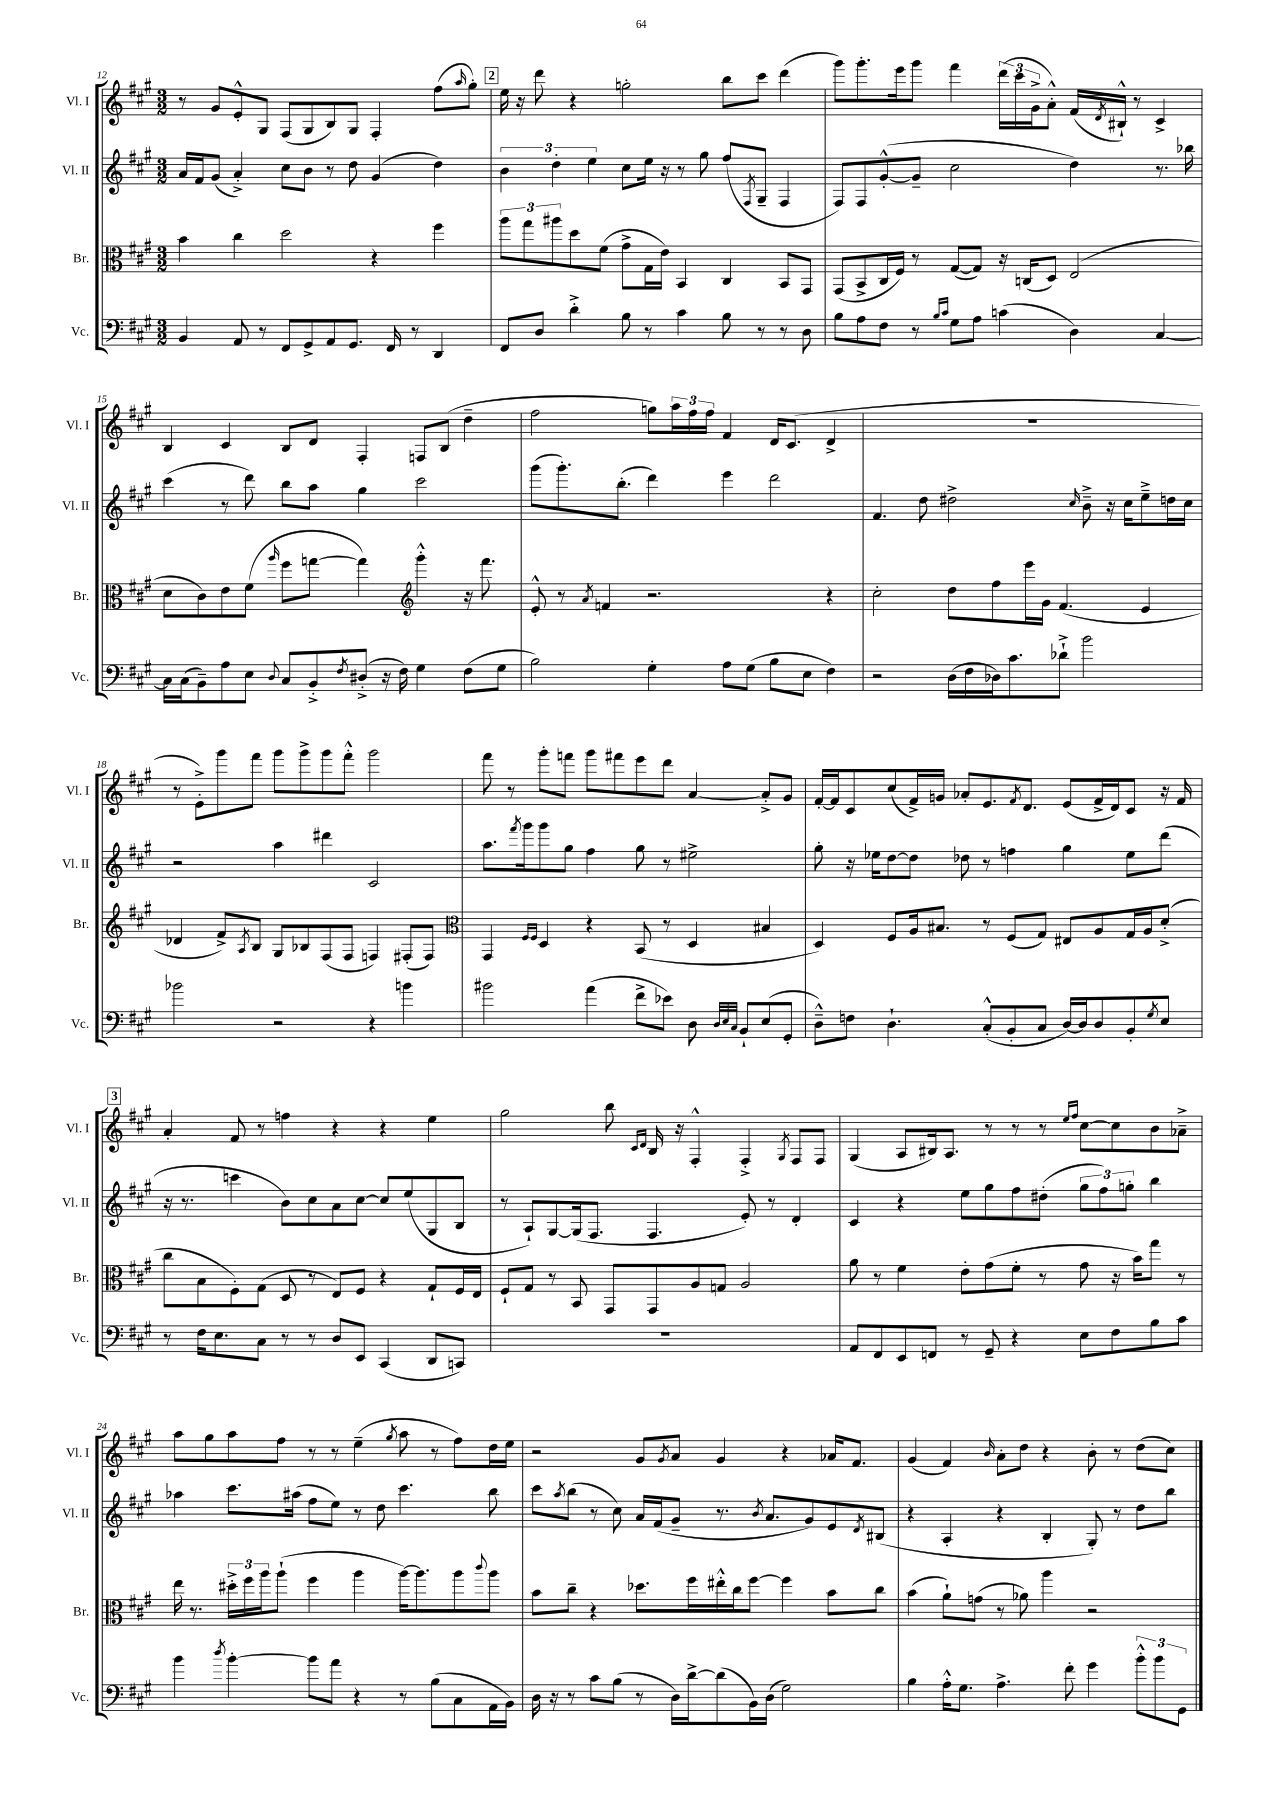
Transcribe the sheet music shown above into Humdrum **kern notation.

**kern	**kern	**kern	**kern
*part4	*part3	*part2	*part1
*staff4	*staff3	*staff2	*staff1
*I"Vc.	*I"Br.	*I"Vl. II	*I"Vl. I
*I'Vc.	*I'Br.	*I'Vl. II	*I'Vl. I
*clefF4	*clefC3	*clefG2	*clefG2
*k[f#c#g#]	*k[f#c#g#]	*k[f#c#g#]	*k[f#c#g#]
*M3/2	*M3/2	*M3/2	*M3/2
=12	=12	=12	=12
4BB/	4b\	16a/LL	8r
.	.	16f#/J	.
.	.	(8g#/J	8g#/L
8AA/	4cc#\	4a'^/)	8e'^^/
8r	.	.	8G#/J
8FF#/L	2dd\	8cc#\L	(8F#/L
8GG#^/	.	8b\J	8G#/
8AA/	.	8r	8B/)
8.GG#/J	.	8dd\	8G#/J
.	4r	(4g#/	4F#'/
16FF#/	.	.	.
8r	.	.	.
4DD/	4ff#\	4dd\)	(8ff#\L
.	.	.	16qqaa/
.	.	.	8gg#'\J)
!!LO:REH:place=s1:t=2
=13	=13	=13	=13
8FF#/L	12aa\L	6b\	16ee\
.	.	.	16r
.	12gg#\	.	.
8D/J	.	.	8ddd\
.	12aa#X\	6dd'\	.
4d'^\	8dd\	.	4r
.	.	6ee\	.
.	(8f#\J	.	.
8B\	8g#^\L	8cc#\L	2ggn'\
8r	16G#\L	16ee\Jk	.
.	16e\JJ)	16r	.
4c#\	4BB/	8r	.
.	.	8gg#\	.
8B\	4C#/	(8ff#/L	8bb\L
.	.	8qF#/	.
8r	.	8G#~/J	8ccc#\J
8r	8BB/L	4F#/	(4ddd\
8D\	8GG#/J	.	.
=14	=14	=14	=14
8B\L	(8GG#/L	8F#/L)	8ggg#\L)
8A\	8BB^/	8F#/	8.ggg#'\
8F#\J	16C#/L	([8g#'^^/	.
.	16F#/JJ)	.	16eee\k
8r	8r	8g#~/J]	8ggg#\J
16qqB/LL	.	.	.
16qqc#/JJ	.	.	.
8G#\L	([8G#/L	2cc#\	4fff#\
8A\J	8G#/J])	.	.
(4cn\	16r	.	(24ddd\LL
.	.	.	24ccc#\
.	(16Cn/KL	.	.
.	.	.	24g#^\J
.	8D/J)	.	8a'^^\J)
4D\)	(2E/	4dd\)	(16f#/LL
.	.	.	8qd/
.	.	.	16B#X`^^/JJ)
.	.	.	8r
[4C#/	.	8.r	4c#^/
.	.	16bb-X\	.
!!LO:LB:g=z
=15	=15	=15	=15
16C#\LL]	8d\L	(4ccc#\	4B/
(16C#\J	.	.	.
8BB~\)	8c#\)	.	.
8A\	8e\	8r	4c#/
8E\J	(8f#\J	8ddd\)	.
8qqD/	16qqaa/	.	.
8C#/L	8ff#\L	8bb\L	8B/L
8BB'^/	[8ggn\J	8aa\J	8d/J
8qF#/	.	.	.
(8D#X'^/J	4gg\])	4gg#\	4F#'/
16r	.	.	.
16F#\)	.	.	.
*	*clefG2	*	*
4G#\	4ggg#'^^\	2ccc#\	8Fn/L
.	.	.	(8B/J
(8F#\L	16r	.	4dd~\
.	8.fff#\	.	.
8G#\J	.	.	.
=16	=16	=16	=16
2B\)	8e'^^/	(8ggg#\L	2ff#\
.	8r	8.ggg#'\)	.
.	8qa/	.	.
.	4fn/	.	.
.	.	(8.bb'\J	.
4G#'\	2.r	4ddd\)	8ggn\L)
.	.	.	24aa\L
.	.	.	24ff#\
.	.	.	24ff#\JJ
8A\L	.	4eee\	4f#/
(8G#\J	.	.	.
8B\L	.	2ddd\	16d/KL
.	.	.	(8.c#/J
8E\J	.	.	.
4F#\)	4r	.	4d^/
=17	=17	=17	=17
2r	2cc#'\	4.f#/	1.r
.	.	8dd\	.
(16D\LL	8dd\L	2dd#X^\	.
16F#\	.	.	.
16D-X\J)	8ff#\	.	.
8.c#\	.	.	.
.	16eee\L	.	.
.	16g#\JJ	.	.
8d-X`^\J	(4.f#/	.	.
.	.	16qqcc#/	.
2b\	.	8b~^\	.
.	.	16r	.
.	.	16cc#\KL	.
.	4e/	8ee~^\	.
.	.	16ddn\L	.
.	.	16cc#\JJ	.
!!LO:LB:g=z
=18	=18	=18	=18
2b-X\	4d-X/	2r	8r
.	.	.	8e'^\L)
.	8f#^/L)	.	8ggg#\
.	8qA/	.	.
.	8B/J	.	8fff#\J
2r	8G#/L	4aa\	8ggg#\L
.	8B-X/	.	8ggg#^\
.	(8F#/	4ddd#X\	8ggg#\
.	8F#/J	.	8fff#'^^\J
4r	4Fn/)	2c#/	2ggg#\
4bn\	(8F#X'/L	.	.
.	8F#/J)	.	.
=19	=19	=19	=19
*	*clefC3	*	*
2b#X\	4GG#/	8.aa\L	8fff#\
.	.	.	8r
.	.	8qfff#/	.
.	.	16ggg#\k	.
.	16qqF#/LL	.	.
.	16qqF#/JJ	.	.
.	4D/	8ggg#\	8ggg#'\L
.	.	8gg#\J	8fffn\J
(4a\	4r	4ff#\	8ggg#\L
.	.	.	8fff#X\
8f#^\L	(8BB/	8gg#\	8eee\
8e-X\J)	8r	8r	8ddd\J
8D\	4D/	2ee#X^\	[4a/
32qqD/LLL	.	.	.
32qqE/	.	.	.
32qqC#/JJJ	.	.	.
8BB`/L	.	.	.
(8E/	4B#X/	.	8a'^/L]
8GG#'/J	.	.	8g#/J
=20	=20	=20	=20
8D~^^\L)	4D/)	8gg#'\	[16f#'/LL
.	.	.	16f#/J]
8Fn\J	.	16r	8c#/
.	.	16ee-X\KL	.
4.D`\	8F#/L	[8dd\	(8cc#/
.	16A/k	8dd\J]	16f#^/L)
.	8.B#X/J	.	16gn/JJ
.	.	8dd-X\	8a-X'/L
(8C#'^^/L	8r	8r	8.e/
8BB'/	(8F#/L	4ffn\	.
.	.	.	8qf#/
.	.	.	8.d/J
8C#/J	8G#/J)	.	.
[16D/LL)	8E#X/L	4gg#\	(8e/L
16D/J]	.	.	.
8D/	8A/	.	16f#^/L
.	.	.	16d/J)
8BB'/	16G#/L	8ee-\L	8c#/J
.	16A/J	.	.
8qG#/	.	.	.
8E/J	(8d'^/J	(8ddd\J	16r
.	.	.	16f#/
!!LO:LB:g=z
!!LO:REH:place=s1:t=3
=21	=21	=21	=21
8r	8cc#\L	16r	4a'/
.	.	8.r	.
16F#\KL	8B\	.	.
8.E\	.	.	.
.	8F#'\)	4cccn\	8f#/
8C#\J	(8G#\J	.	8r
8r	8D/	8b\L)	4ffn\
8r	8r	8cc#\	.
8D/L	8E/L)	8a\	4r
8EE/J	8F#/J	[8cc#\J	.
(4CC#/	4r	8cc#/L]	4r
.	.	(8ee/	.
8DD/L	8G#`/L	8G#/	4ee\
8CCn/J)	16F#/L	8B/J	.
.	16E/JJ	.	.
=22	=22	=22	=22
1.r	8F#`/L	8r	2gg#\
.	8G#/J	8A`/L)	.
.	8r	[8G#/	.
.	8BB/	(16G#/k]	.
.	.	8.F#/J	.
.	8GG#/L	.	8bb\
.	.	.	16qqc#/LL
.	.	.	16qqd/JJ
.	8GG#/	4.F#/	16B/
.	.	.	16r
.	8A/	.	4F#'^^/
.	8Gn/J	.	.
.	2A/	8e'/)	4F#'^/
.	.	8r	.
.	.	.	8qG#/
.	.	4d'/	8F#/L
.	.	.	8F#/J
=23	=23	=23	=23
8AA/L	8a\	4c#/	(4G#/
8FF#/	8r	.	.
8EE/	4f#\	4r	8A/L
8FFn/J	.	.	16B#X/k)
.	.	.	8.A/J
8r	8e'\L	8ee\L	.
8GG#~/	(8g#\	8gg#\	8r
4r	8f#'\J	8ff#\	8r
.	8r	(8dd#X'\J	8r
.	.	.	16qqee/LL
.	.	.	16qqff#/JJ
8E\L	8g#\	12gg#\L	[8cc#\L
.	.	12ff#\)	.
8F#\	16r	.	8cc#\]
.	.	12ggn'\J	.
.	16b\KL)	.	.
8B\	8gg#\J	4bb\	8b\
8c#\J	8r	.	8a-X~^\J
!!LO:LB:g=z
=24	=24	=24	=24
4b\	16ee\	4aa-X\	8aa\L
.	8.r	.	.
.	.	.	8gg#\
8qdd/	.	.	.
[4b'\	24dd#X'^\LL	8.ccc#\L	8aa\
.	24ff#\	.	.
.	24aa\J	.	.
.	(8aa`\J	.	8ff#\J
.	.	(16aa#X\Jk	.
8b\L]	4ff#\	8ff#\L	8r
8a\J	.	8ee\J)	8r
4r	4aa\	8r	(4ee~\
.	.	8dd\	.
.	.	.	8qgg#/
8r	[16aa\KL)	4.ccc#\	8aa\
.	8.aa\]	.	.
(8B\L	.	.	8r
8C#\	8aa\	.	8ff#\L)
.	8qqccc#/	.	.
16AA\L	8aa\J	8bb\	16dd\L
16BB\JJ)	.	.	16ee\JJ
=25	=25	=25	=25
16D\	8b\L	8ccc#\L	2r
16r	.	.	.
.	.	8qaa/	.
8r	8cc#~\J	(8bb\J	.
8c#\L	4r	8r	.
(8B\J	.	8cc#\)	.
8r	8.dd-X\L	16a/LL	8g#/L
.	.	(16f#/J	.
.	.	.	8qg#/
16D\LL)	.	8g#~/J	8a/J
[16d^\J	16ff#\L	.	.
(8d\]	16ee#X'^^\	8.r	4g#/
.	16cc#\J	.	.
16BB\L)	[8ff#\J	.	.
.	.	8qb/	.
(16D\JJ	.	8.a/L	.
2G#\)	4ff#\]	.	4r
.	.	8g#/)	.
.	8b\L	8e/	16a-X/KL
.	.	.	8.f#/J
.	.	8qd/	.
.	8cc#\J	(8B#X/J	.
=26	=26	=26	=26
4B\	(4b\	4r	(4g#/
16A'^^\KL	8a`\L)	4A'/	4f#/)
8.G#\J	.	.	.
.	(8gn\J	.	.
.	.	.	16qqb/
4.A^\	8r	4r	8a'\L
.	8a-X\)	.	8dd\J
.	4aa\	4B'/	4r
8f#'\	.	.	.
4g#\	2r	8G#'/)	8b'\
.	.	8r	8r
12b'^^\L	.	8dd\L	(8dd\L
12b\	.	.	.
.	.	8bb\J	8cc#\J)
12GG#\J	.	.	.
==	==	==	==
*-	*-	*-	*-
